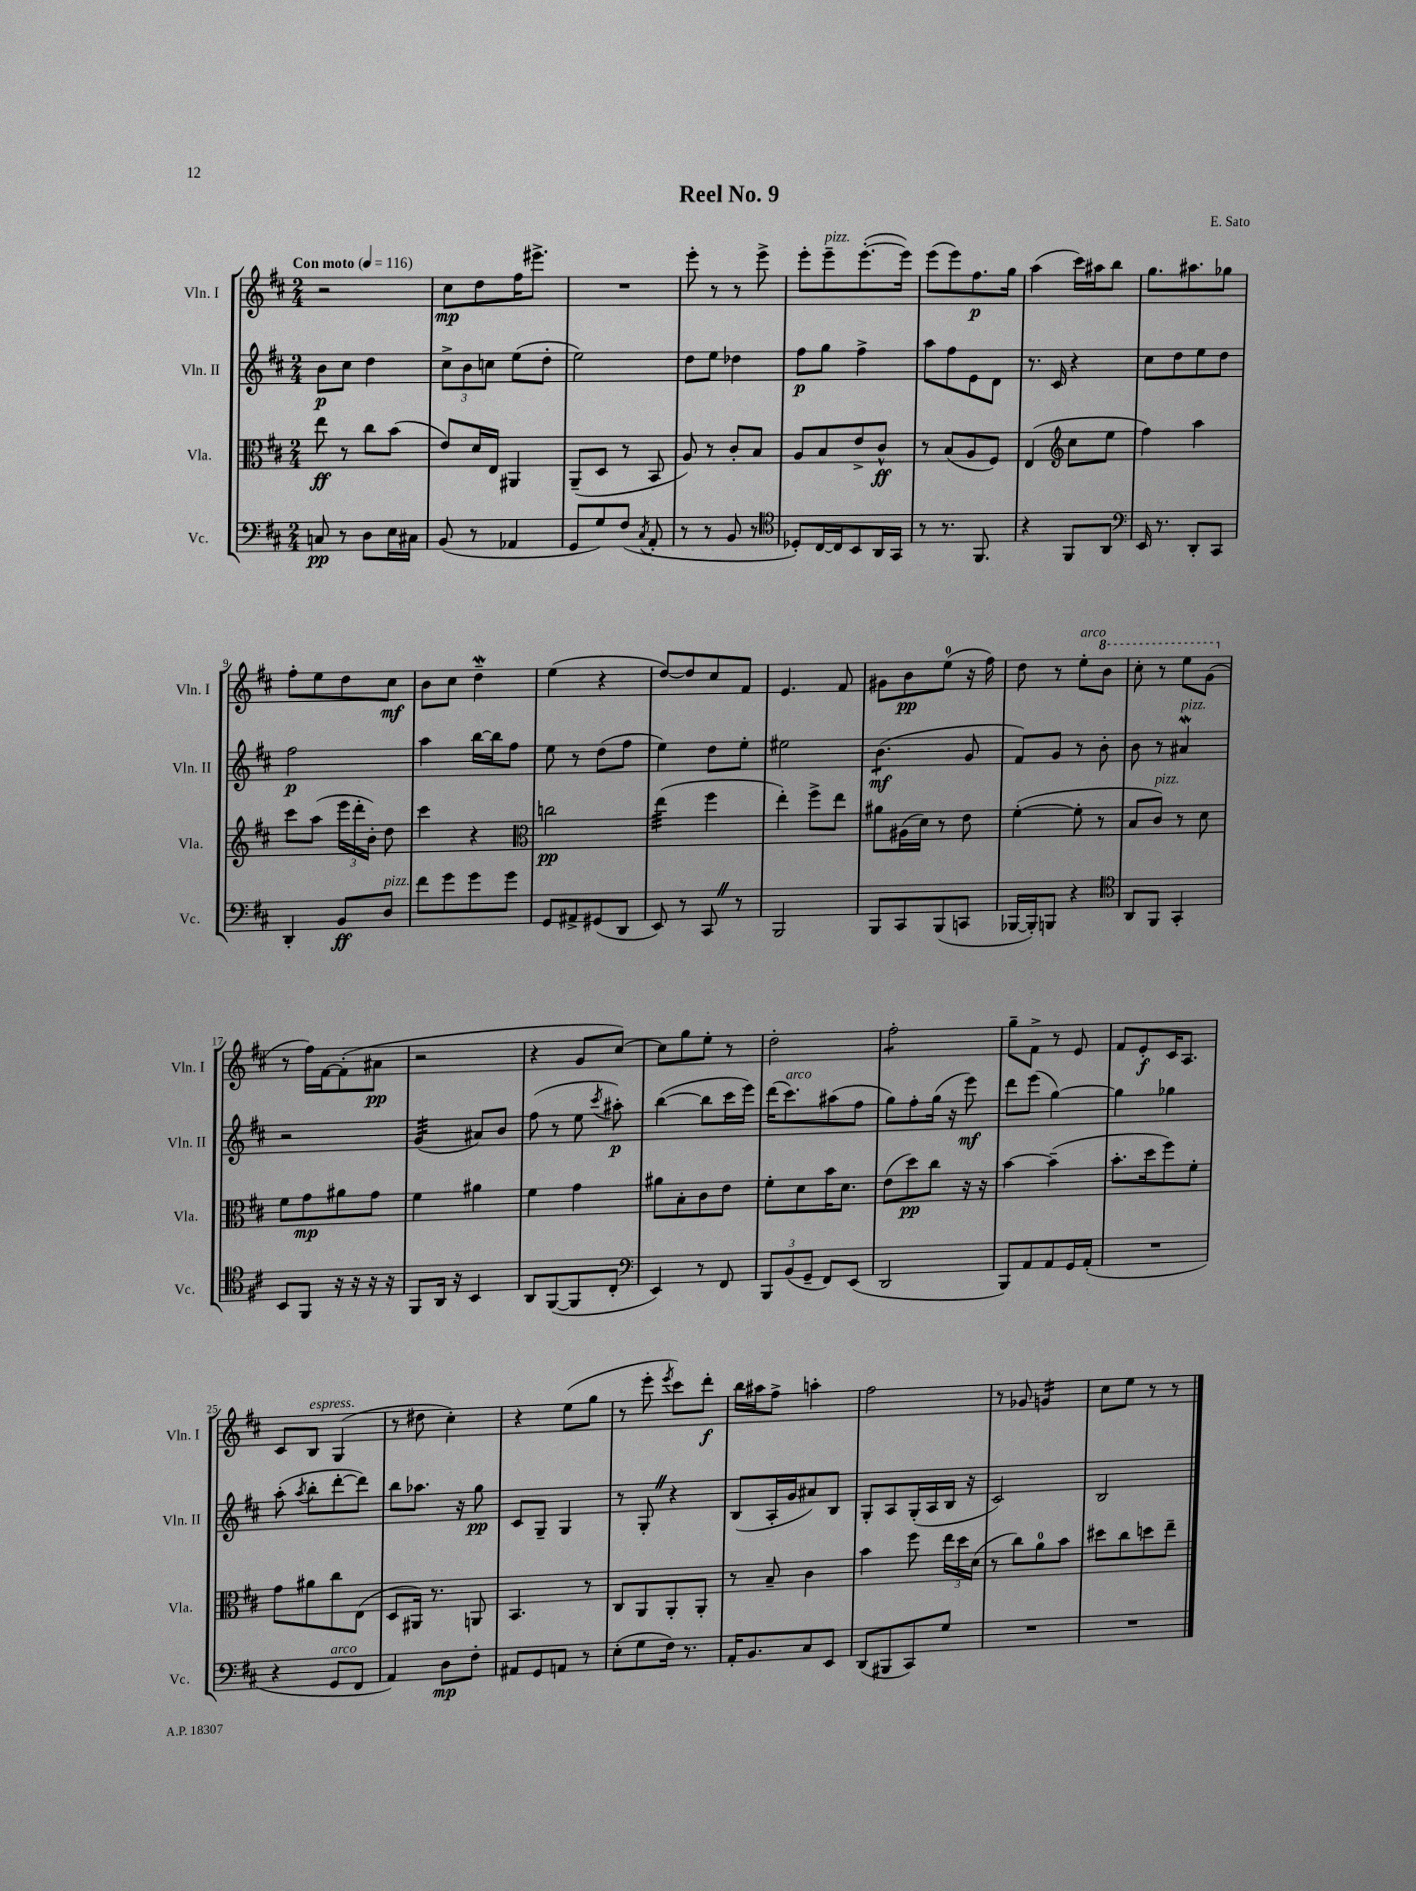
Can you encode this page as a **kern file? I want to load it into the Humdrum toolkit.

**kern	**kern	**kern	**kern
*staff4	*staff3	*staff2	*staff1
*clefF4	*clefC3	*clefG2	*clefG2
*k[f#c#]	*k[f#c#]	*k[f#c#]	*k[f#c#]
*M2/4	*M2/4	*M2/4	*M2/4
*MM116	*MM116	*MM116	*MM116
8C	8ee	8b	2r
8r	8r	8cc#	.
8D	8cc#	4dd	.
16E	(8b	.	.
16C#	.	.	.
=	=	=	=
(8BB	8e)	12cc#^	8cc#
.	.	12b	.
8r	16d	.	8dd
.	.	12cc	.
.	16E	.	.
4AA-	4AA#	(8ee	16ff#
.	.	.	8.eee#^
.	.	8dd'	.
=	=	=	=
8GG	(8AA~	2ee)	2r
8G)	8D	.	.
(8F#	8r	.	.
8qC#	.	.	.
8AA'	8BB	.	.
=	=	=	=
8r	8A)	8dd	8eee'
8r	8r	8ee	8r
8BB	8c#'	4dd-	8r
8r	8B	.	8eee^
=	=	=	=
*clefC4	*	*	*
8D-')	8A	8ff#	8eee'
[16C#	8B	8gg	8eee~
16C#]	.	.	.
8BB	8e^	4ff#^	([8.eee'
16AA	8c#^^	.	.
16GG	.	.	16eee])
=	=	=	=
8r	8r	8aa	(8eee
8.r	(8B	8ff#	8eee)
.	8A	8e	8.ff#
8.FF#	.	.	.
.	8F#)	8d	.
.	.	.	16gg
=	=	=	=
4r	(4E	8.r	(4aa
.	.	16c#	.
*	*clefG2	*	*
8FF#	8cc#	4r	16ccc#)
.	.	.	16aa#
8AA	8ee	.	8bb
=	=	=	=
*clefF4	*	*	*
16EE	4ff#)	8cc#	8.gg
8.r	.	.	.
.	.	8dd	.
.	.	.	8.aa#
8DD'	4aa	8ee	.
8CC#	.	8dd	8gg-
=	=	=	=
4DD'	8ccc#	2ff#	8ff#'
.	(8aa	.	8ee
8BB	24eee	.	8dd
.	24ddd'	.	.
.	24b')	.	.
8D	8dd	.	8cc#
=	=	=	=
8f#	4ccc#	4aa	8b
8g	.	.	8cc#
8g	4r	[16bb	4dd~
.	.	16bb]	.
8g	.	8ff#	.
=	=	=	=
*	*clefC3	*	*
8GG	2cc	8ee	(4ee
8AA#^	.	8r	.
(8GG#	.	(8dd	4r
8DD	.	8ff#	.
=	=	=	=
8EE)	(4ee	4ee)	[8dd)
8r	.	.	8dd]
8CC#	4ff#	8dd	8cc#
8r	.	8ee'	8f#
=	=	=	=
2BBB	4ee')	2ee#	4.e
.	8ff#^	.	.
.	8ee	.	8f#
=	=	=	=
8BBB	8a#	(4.b	8g#
8CC#	(16A#	.	8b
.	16d)	.	.
(8BBB	8r	.	(8ee
8CC	8e	8g	16r
.	.	.	16ff#)
=	=	=	=
[16BBB-	([4f#'	8f#)	8dd
16BBB-'])	.	.	.
8BBB	.	8g	8r
4r	8f#']	8r	8ee'
.	8r	8b'	8bb
=	=	=	=
*clefC4	*	*	*
8AA	8B	8b	8ccc#'
8FF#	8c#)	8r	8r
4GG'	8r	4a#	8eee
.	8d	.	(8gg
=	=	=	=
8BB	8f#	2r	8r
8FF#	8g	.	16ff#)
.	.	.	[16f#
16r	8a#	.	(8f#']
16r	.	.	.
16r	8g	.	8a#
16r	.	.	.
=	=	=	=
8FF#	4f#	(4g	2r
16AA	.	.	.
16r	.	.	.
4BB	4a#	8a#)	.
.	.	8b	.
=	=	=	=
8AA	4f#	(8ff#	4r
([8FF#	.	8r	.
8FF#]	4g	8ee	8g
.	.	8qccc#	.
8C#'	.	8aa#')	[8cc#)
=	=	=	=
*clefF4	*	*	*
4EE)	8a#	([4bb	8cc#]
.	8B'	.	8gg
8r	8c#	8bb]	8ee'
8FF#	8e	16ccc#	8r
.	.	16eee)	.
=	=	=	=
12BBB	8f#'	(16ddd	2dd'
.	.	8.ccc#)	.
(12BB	.	.	.
.	8d	.	.
12GG~	.	.	.
8FF#)	16b	(8aa#	.
.	8.d	.	.
(8EE	.	8ff#	.
=	=	=	=
2DD	(8e	8gg)	2ff#'
.	8dd)	8ff#'	.
.	8cc#	(16gg	.
.	.	16r	.
.	16r	8eee)	.
.	16r	.	.
=	=	=	=
8BBB)	[4b	8ddd	8gg~
8AA	.	(8eee	8f#^
8AA	(4b~]	[4gg)	8r
16GG	.	.	8e
(16AA'	.	.	.
=	=	=	=
2r	8.b'	4gg]	8f#
.	.	.	8e'
.	16dd	.	.
.	8ff#)	4gg-	16c#
.	.	.	8.A
.	8f#'	.	.
=	=	=	=
4r	8g	(8aa'	8c#
.	.	8qaa	.
.	8a#	8bb'	8B
8GG	8cc#	[8ddd'	(4G
8FF#	(8E	8ddd])	.
=	=	=	=
4AA)	8D	8bb	8r
.	16AA#)	8.aa-	8dd#
.	8.r	.	.
8D	.	.	4cc#')
.	.	16r	.
8F#'	8AA	8gg	.
=	=	=	=
8AA#	4.BB	8c#	4r
8GG	.	8G~	.
8AA	.	4G	(8ee
8r	8r	.	8gg
=	=	=	=
(8E'	8C#	8r	8r
8G	8AA	8G'	8eee'
.	.	.	8qeee
16F#)	8AA'	4r	8ccc#)
8.r	.	.	.
.	8AA'	.	8ddd'
=	=	=	=
16AA'	8r	(8B	16bb
8.BB	.	.	16aa#
.	8B~	16A'	8ff#^
.	.	16g	.
8C#	4c#	8a#)	4aa'
8EE	.	8B	.
=	=	=	=
(8DD	4b	8G'	2ff#
8BBB#	.	8A	.
8CC#)	8ff#	(16G'	.
.	.	16A	.
8G	24ee	16B	.
.	24dd	.	.
.	.	16r	.
.	(24d	.	.
=	=	=	=
2r	8r	2c#)	8r
.	8cc#)	.	8g-
.	8a	.	4g
.	8b	.	.
=	=	=	=
2r	8dd#	2B	8cc#
.	8cc#	.	8ee
.	8dd	.	8r
.	8ee~	.	8r
==	==	==	==
*-	*-	*-	*-
